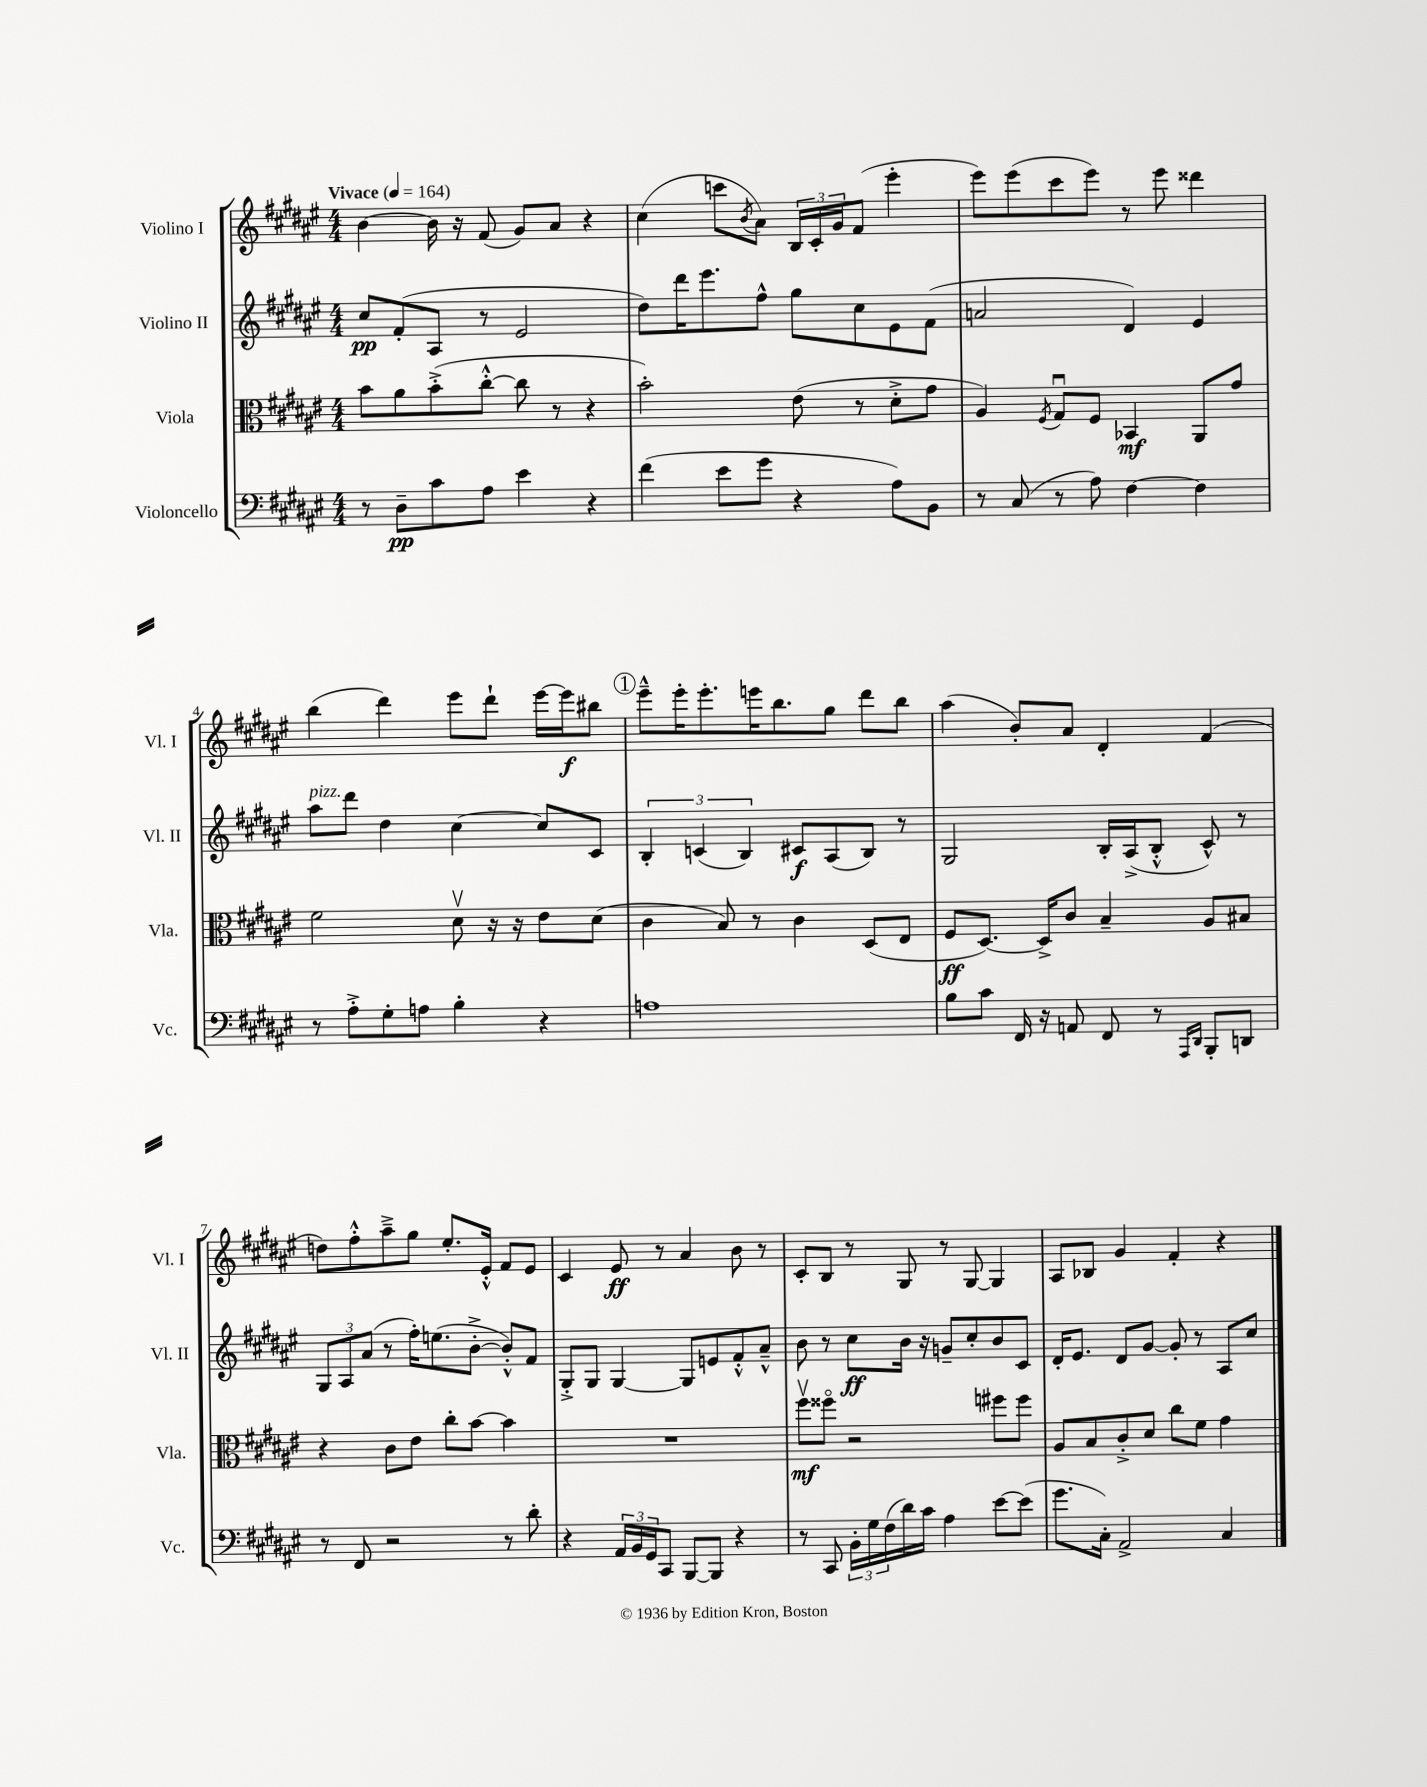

**kern	**dynam	**kern	**dynam	**kern	**dynam	**kern	**dynam
*part4	*part4	*part3	*part3	*part2	*part2	*part1	*part1
*staff4	*staff4	*staff3	*staff3	*staff2	*staff2	*staff1	*staff1
*I"Violoncello	*	*I"Viola	*	*I"Violino II	*	*I"Violino I	*
*I'Vc.	*	*I'Vla.	*	*I'Vl. II	*	*I'Vl. I	*
*clefF4	*	*clefC3	*	*clefG2	*	*clefG2	*
*k[f#c#g#d#a#e#]	*	*k[f#c#g#d#a#e#]	*	*k[f#c#g#d#a#e#]	*	*k[f#c#g#d#a#e#]	*
*M4/4	*	*M4/4	*	*M4/4	*	*M4/4	*
*MM164	*	*MM164	*	*MM164	*	*MM164	*
=1	=1	=1	=1	=1	=1	=1	=1
!	!	!	!	!	!	!LO:TX:a:B:t=Vivace	!
8r	.	8b\L	.	8cc#/L	pp	[4b\	.
8D#~\L	pp	8a#\	.	(8f#'/	.	.	.
8c#\	.	(8b'^\	.	8A#/J	.	16b\]	.
.	.	.	.	.	.	16r	.
8A#\J	.	[8cc#'^^\J	.	8r	.	(8f#/	.
4e#\	.	8cc#\]	.	2e#/	.	8g#/L)	.
.	.	8r	.	.	.	8a#/J	.
4r	.	4r	.	.	.	4r	.
=2	=2	=2	=2	=2	=2	=2	=2
(4f#\	.	2b'\)	.	8dd#\L)	.	(4cc#\	.
.	.	.	.	16ddd#\K	.	.	.
.	.	.	.	8.eee#\	.	.	.
8e#\L	.	.	.	.	.	8cccn\L	.
.	.	.	.	.	.	8qb/	.
8g#\J	.	.	.	8ff#^^\J	.	8a#\J)	.
4r	.	(8e#\	.	8gg#\L	.	24B/LL	.
.	.	.	.	.	.	24c#'/	.
.	.	.	.	.	.	24g#/J	.
.	.	8r	.	8cc#\	.	(8f#/J	.
8A#\L)	.	8d#'^\L	.	8e#\	.	4eee#'\	.
8BB\J	.	8g#\J	.	(8f#\J	.	.	.
=3	=3	=3	=3	=3	=3	=3	=3
8r	.	4A#/)	.	2an/	.	8eee#\L)	.
(8C#/	.	.	.	.	.	(8eee#\	.
.	.	8qF#/	.	.	.	.	.
8r	.	8G#u/L	.	.	.	8ccc#\	.
8A#\)	.	8F#/J	.	.	.	8eee#\J)	.
[4F#\	.	4BB-X/	mf	4d#/)	.	8r	.
.	.	.	.	.	.	8eee#\	.
4F#\]	.	8AA#/L	.	4e#/	.	4ddd##X\	.
.	.	8g#/J	.	.	.	.	.
!!LO:LB:g=z
=4	=4	=4	=4	=4	=4	=4	=4
!	!	!	!	!LO:TX:a:i:t=pizz.	!	!	!
8r	.	2f#\	.	8aa#\L	.	(4bb\	.
8A#'^\L	.	.	.	8ddd#\J	.	.	.
8G#'\	.	.	.	4dd#\	.	4ddd#\)	.
8An\J	.	.	.	.	.	.	.
4B'\	.	8d#v\	.	[4cc#\	.	8eee#\L	.
.	.	16r	.	.	.	8ddd#`\J	.
.	.	16r	.	.	.	.	.
4r	.	8e#\L	.	8cc#/L]	.	[16eee#\LL	.
.	.	.	.	.	.	16eee#\J]	f
.	.	(8d#\J	.	8c#/J	.	8bb#X\J	.
!!LO:REH:place=s1:t=1
=5	=5	=5	=5	=5	=5	=5	=5
1An	.	4c#\	.	6B'/	.	8eee#~^^\L	.
.	.	.	.	.	.	16eee#'\K	.
.	.	.	.	(6cn/	.	.	.
.	.	.	.	.	.	8.eee#'\	.
.	.	8B/)	.	.	.	.	.
.	.	.	.	6B/)	.	.	.
.	.	8r	.	.	.	16eeen\K	.
.	.	.	.	.	.	8.bb\	.
.	.	4c#\	.	8c#X/L	f	.	.
.	.	.	.	(8A#/	.	8gg#\J	.
.	.	(8D#/L	.	8B/J)	.	8ddd#\L	.
.	.	8E#/J	.	8r	.	8bb\J	.
=6	=6	=6	=6	=6	=6	=6	=6
8B\L	.	8F#/L	ff	2G#/	.	(4aa#\	.
8c#\J	.	[8.D#/J)	.	.	.	.	.
16FF#/	.	.	.	.	.	8b'/L)	.
16r	.	16D#^/KL]	.	.	.	.	.
8AAn/	.	8c#/J	.	.	.	8a#/J	.
8FF#/	.	4B~/	.	16B'/LL	.	4d#'/	.
.	.	.	.	(16A#^/J	.	.	.
8r	.	.	.	8B'^^/J	.	.	.
16qqAAA#/LL	.	.	.	.	.	.	.
16qqDD#/JJ	.	.	.	.	.	.	.
8BBB'/L	.	8A#/L	.	8c#^^/)	.	(4f#/	.
8DDn/J	.	8B#X/J	.	8r	.	.	.
!!LO:LB:g=z
=7	=7	=7	=7	=7	=7	=7	=7
8r	.	4r	.	12G#/L	.	8ddn\L)	.
.	.	.	.	12A#/	.	.	.
8FF#/	.	.	.	.	.	8ff#'^^\	.
.	.	.	.	(12a#/J	.	.	.
2r	.	8c#\L	.	8r	.	8aa#~^\	.
.	.	8e#\J	.	16ff#'\KL)	.	8gg#\J	.
.	.	.	.	(8.een\	.	.	.
.	.	8cc#'\L	.	.	.	8.ee#'/L	.
.	.	[8b\J	.	[8b'^\J	.	.	.
.	.	.	.	.	.	16e#'^^/Jk	.
8r	.	4b\]	.	8b'^^/L])	.	8f#/L	.
8d#'\	.	.	.	8f#/J	.	8e#/J	.
=8	=8	=8	=8	=8	=8	=8	=8
4r	.	1r	.	8G#'^/L	.	4c#/	.
.	.	.	.	8G#/J	.	.	.
24AA#/LL	.	.	.	[4G#/	.	8e#/	ff
24BB/	.	.	.	.	.	.	.
24GG#/J	.	.	.	.	.	.	.
8CC#/J	.	.	.	.	.	8r	.
[8BBB/L	.	.	.	8G#/L]	.	4a#/	.
8BBB/J]	.	.	.	8en/	.	.	.
4r	.	.	.	8f#'^^/	.	8b\	.
.	.	.	.	8a#~^^/J	.	8r	.
=9	=9	=9	=9	=9	=9	=9	=9
8r	.	8ff#v\L	mf	8b\	.	8c#'/L	.
8CC#/	.	8ff##X\J	.	8r	.	8B/J	.
24BB'\LL	.	2r	.	8cc#\L	ff	8r	.
24G#\	.	.	.	.	.	.	.
(24F#\	.	.	.	.	.	.	.
16d#\)	.	.	.	16b\Jk	.	8G#/	.
16c#\JJ	.	.	.	16r	.	.	.
4A#\	.	.	.	8gn~/L	.	8r	.
.	.	.	.	8cc#'/	.	[8G#/	.
[8e#\L	.	8ff#X\L	.	8b/	.	4G#/]	.
(8e#\J]	.	8ff#\J	.	8c#/J	.	.	.
=10	=10	=10	=10	=10	=10	=10	=10
8.g#\L	.	8A#/L	.	16d#'/KL	.	8A#/L	.
.	.	.	.	8.e#/J	.	.	.
.	.	8B/	.	.	.	8B-X/J	.
16C#'\Jk)	.	.	.	.	.	.	.
2AA#^/	.	8c#'^/	.	8d#/L	.	4g#/	.
.	.	8d#/J	.	[8g#/J	.	.	.
.	.	8cc#\L	.	8g#'/]	.	4f#'/	.
.	.	8f#\J	.	8r	.	.	.
4C#/	.	4g#\	.	8A#/L	.	4r	.
.	.	.	.	8cc#/J	.	.	.
==	==	==	==	==	==	==	==
*-	*-	*-	*-	*-	*-	*-	*-
